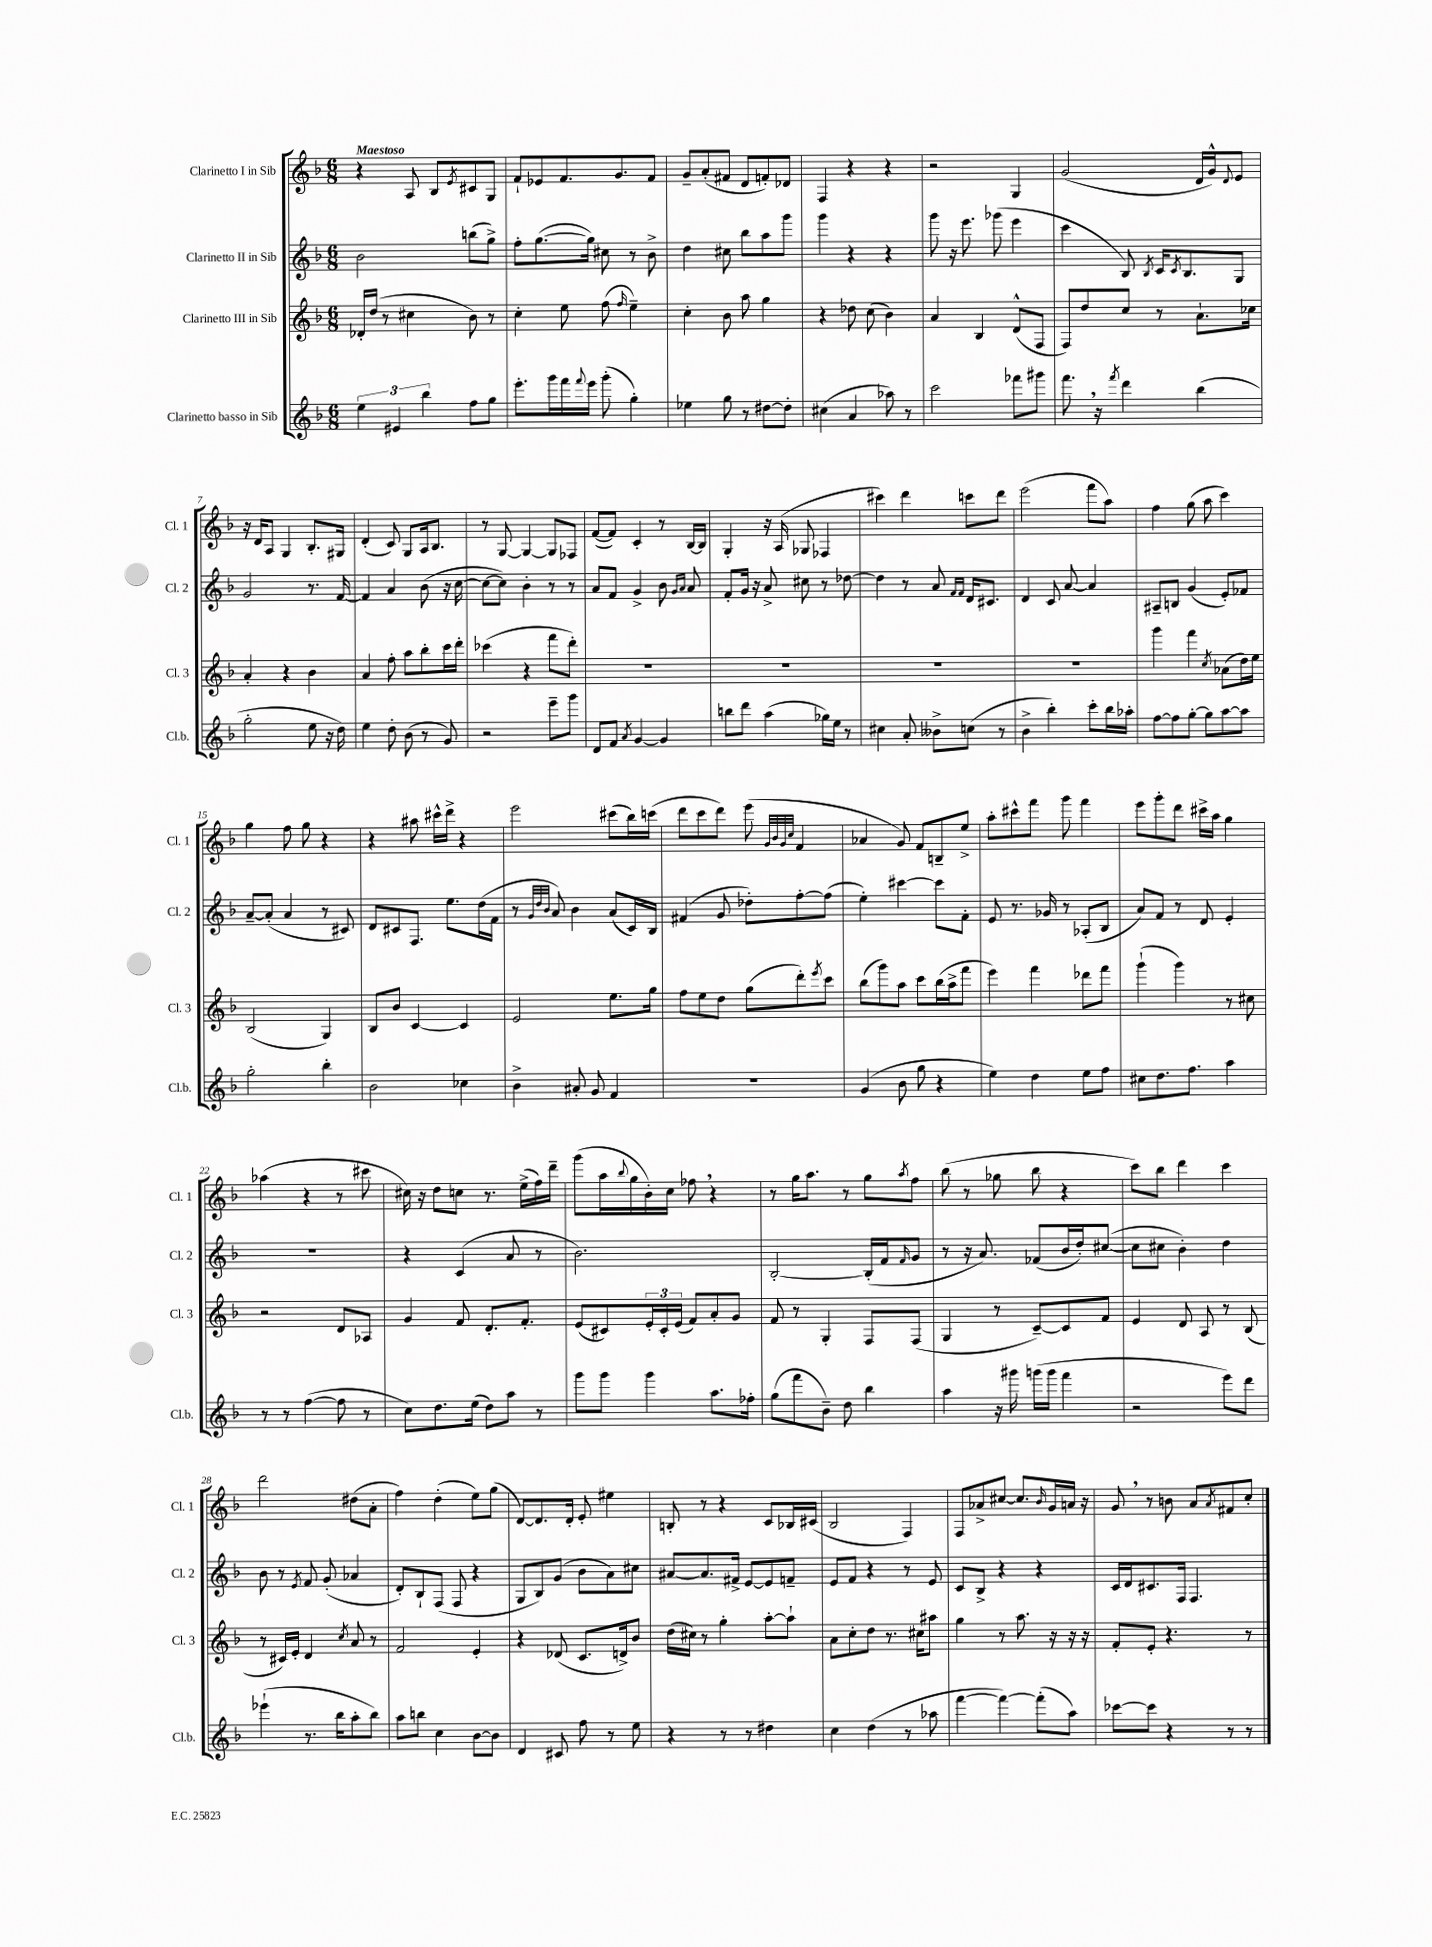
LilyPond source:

<<
\new StaffGroup <<
\new Staff = "s0" \with { instrumentName = "Clarinetto I in Sib" shortInstrumentName = "Cl. 1" } {
    \clef treble \key f \major \numericTimeSignature \time 6/8 \tempo "Maestoso"
    r4 a8 bes8 \acciaccatura { e'8 } cis'8 g8 |
    f'8-! ees'8 f'8. g'8. f'8 |
    g'8-- a'8-.( fis'8 d'8 f'8-.) des'8 |
    f4 r4 r4 |
    r2 g4 |
    g'2( d'16 g'16-^) \appoggiatura { d'8 } e'8 |
    r16 d'16 a8 g4 bes8.-. gis16 |
    d'4-.( c'8) g8 a16 bes8. |
    r8 g8~ g4~ g8 fes8 |
    f'8~( f'8) c'4-. r8 bes16~ bes16 |
    g4-. r16 a16( ges8 fes4 |
    cis'''4) d'''4 c'''8 d'''8 |
    e'''2( f'''8 a''8) |
    f''4 g''8( a''8 c'''4) |
    g''4 f''8 g''8 r4 |
    r4 ais''8 cis'''16-^ d'''16-> r4 |
    e'''2 cis'''8( bes''16) c'''16( |
    d'''8 c'''8 d'''8) e'''8( \grace { g'32 bes'32 g'32 c''32 } f'4 |
    aes'4 g'8) f'8 b8-- e''8-> |
    a''8-. cis'''8-^ f'''8 g'''8 f'''4 |
    e'''8 g'''8-. d'''8 cis'''16-> a''16 g''4 |
    aes''4( r4 r8 cis'''8 |
    cis''16) r16 d''8 c''8 r8. e''16->( f''16) d'''16-- |
    g'''8( a''16 \appoggiatura { bes''8 } g''16 bes'16-.) c''16 fes''8 \breathe r4 |
    r8 g''16 a''8. r8 g''8 \acciaccatura { a''8 } f''8 |
    bes''8( r8 ges''8 bes''8 r4 |
    c'''8) bes''8 d'''4 c'''4 |
    d'''2 dis''8( a'8-. |
    f''4) d''4-.( e''8) g''8( |
    d'8~) d'8. d'16-. e'8-. eis''4 |
    b8-. r8 r4 c'8 bes16 cis'16( |
    bes2 f4) |
    f8 aes'8-> cis''8~ cis''8. \grace { bes'16 } g'16 a'16 r16 |
    g'8 \breathe r8 b'8 a'8 \acciaccatura { a'8 } fis'8 c''8-. \bar "|." |
}
\new Staff = "s1" \with { instrumentName = "Clarinetto II in Sib" shortInstrumentName = "Cl. 2" } {
    \clef treble \key f \major \numericTimeSignature \time 6/8
    bes'2 b''8( g''8->) |
    f''8-. g''8.~( g''16) cis''8 r8 bes'8-> |
    d''4 cis''8 bes''8 a''8 g'''8 |
    g'''4 r4 r4 |
    g'''8 r16 e'''8. ges'''8( e'''4 |
    c'''4 bes8) \acciaccatura { bes8 } c'16 \acciaccatura { c'8 } bes8. g8 |
    g'2 r8. f'16~ |
    f'4 a'4 bes'8( r16 c''16~ |
    c''8~ c''8) bes'4-. r8 r8 |
    a'8 f'8 g'4-> bes'8 \grace { g'16 a'16 } a'8 |
    f'8-. g'16 r16 a'8-> cis''8 r8 des''8~ |
    des''4 r8 a'8 \grace { f'16 f'16 } d'16 cis'8. |
    d'4 c'8 a'8~ a'4 |
    ais8-- b8 g'4( e'8-.) fes'8 |
    a'8~-- a'8-.( a'4 r8 cis'8) |
    d'8 cis'8 f8. e''8. d''16( f'16 |
    r8 \grace { g'32 d''32 bes'32 } a'8) bes'4 a'8( c'16) bes16 |
    fis'4( g'8 des''8-.) f''8~-. f''8( |
    e''4-.) cis'''4~ cis'''8 f'8-. |
    e'8 r8. ges'16 r8 aes8-.( bes8 |
    a'8) f'8 r8 d'8 e'4-. |
    R2. |
    r4 c'4( a'8 r8 |
    bes'2.) |
    bes2~-. bes16-.( f'16 \grace { f'16 } g'8 |
    r8 r16 a'8.) fes'8( bes'16 d''16-.) cis''8~( |
    cis''8 cis''8 bes'4-.) d''4 |
    bes'8 r8 \acciaccatura { e'8 } f'8 g'8-.( aes'4 |
    d'8-.) bes8-! f8( f8 r4 |
    g8 bes8) g'8( bes'8 a'8) cis''8 |
    ais'8~ ais'8. fis'16-> e'8~ e'8 f'8-- |
    e'8 f'8 r4 r8 e'8 |
    c'8 bes8-> r4 r4 |
    c'16 d'16 cis'8. f16 f4. \bar "|." |
}
\new Staff = "s2" \with { instrumentName = "Clarinetto III in Sib" shortInstrumentName = "Cl. 3" } {
    \clef treble \key f \major \numericTimeSignature \time 6/8
    des'16-. d''16( r8 cis''4 bes'8) r8 |
    c''4-. e''8 f''8( \grace { f''16 } e''4--) |
    c''4-. bes'8 a''8 g''4 |
    r4 des''8 c''8( bes'4) |
    a'4 bes4 d'8-^( f8 |
    f8) d''8 c''8 r8 a'8.-! ces''16 |
    a'4-. r4 bes'4 |
    a'4 f''8-. a''8 bes''8-. c'''16 d'''16-. |
    ces'''4( r4 f'''8 d'''8-.) |
    R2. |
    R2. |
    R2. |
    R2. |
    g'''4 f'''4 \acciaccatura { c''8 } aes'8( d''16) e''16 |
    bes2( g4) |
    bes8 bes'8 c'4~ c'4 |
    e'2 e''8. g''16 |
    f''8 e''8 d''8 g''8( d'''8-.) \acciaccatura { e'''8 } c'''8 |
    bes''8( g'''8) a''8 c'''8 bes''16( a''16-> f'''8 |
    e'''4) f'''4 des'''8 f'''8 |
    g'''4-!( g'''4) r8 cis''8 |
    r2 d'8 aes8 |
    g'4 f'8 d'8.-. f'8.-. |
    e'8( cis'8) \tuplet 3/2 { e'16-. cis'16-. e'16( } f'8) a'8-. g'8 |
    f'8 r8 g4-. f8 f8( |
    g4 r8 c'8~--) c'8 f'8 |
    e'4 d'8 a8 r8 bes8( |
    r8 cis'16) e'16-. d'4 \acciaccatura { c''8 } a'8 r8 |
    f'2 e'4-. |
    r4 des'8( c'8. d'16->) bes'8 |
    d''16( cis''16) r8 g''4-. a''8~-. a''8-! |
    a'8 c''8-. d''8 r8. cis''16 ais''8 |
    g''4 r8 a''8. r16 r16 r16 |
    f'8-. e'8-. r4. r8 \bar "|." |
}
\new Staff = "s3" \with { instrumentName = "Clarinetto basso in Sib" shortInstrumentName = "Cl.b." } {
    \clef treble \key f \major \numericTimeSignature \time 6/8
    \tuplet 3/2 { e''4 eis'4 bes''4 } f''8 g''8 |
    e'''8.-. g'''16 f'''16 \appoggiatura { f'''8 } e'''16 g'''8-.( g''4-.) |
    ees''4 g''8 r8 dis''8~ dis''8-. |
    cis''4( a'4 aes''8) r8 |
    c'''2 fes'''8 gis'''8 |
    f'''8. \breathe r16 \acciaccatura { f'''8 } d'''4 bes''4( |
    g''2-. e''8 r16 d''16) |
    e''4 d''8-. bes'8( r8 g'8) |
    r2 e'''8-- g'''8 |
    d'8 f'8 \acciaccatura { a'8 } g'4~ g'4 |
    b''8 d'''8 a''4( ges''16) e''16 r8 |
    cis''4 a'8-. beses'8-> c''8( r8 |
    bes'4-> bes''4-.) c'''8-. bes''16 aes''16-. |
    f''8~ f''8 g''8~-. g''8 a''8~ a''8 |
    g''2-. bes''4-. |
    bes'2 ces''4 |
    bes'4-> ais'8-. g'8 f'4 |
    R2. |
    g'4( bes'8 g''8 r4 |
    e''4) d''4 e''8 f''8 |
    cis''8 d''8. f''8. a''4 |
    r8 r8 f''4~( f''8 r8 |
    c''8) d''8. e''16( d''8) a''8 r8 |
    g'''8 g'''8 g'''4 a''8. fes''16-. |
    g''8( f'''8 bes'8--) d''8 bes''4 |
    a''4 r16 gis'''16 g'''16( g'''16 f'''4 |
    r2 e'''8) d'''8 |
    ees'''4-!( r8. bes''16 a''8-. bes''8) |
    a''8 b''8 c''4 bes'8~ bes'8 |
    d'4 cis'8 f''8 r8 e''8 |
    r4 r8 r8 dis''4 |
    c''4 d''4( r8 aes''8 |
    f'''4~ f'''4~) f'''8-.( a''8) |
    ces'''8~ ces'''8 r4 r8 r8 \bar "|." |
}
>>
>>
